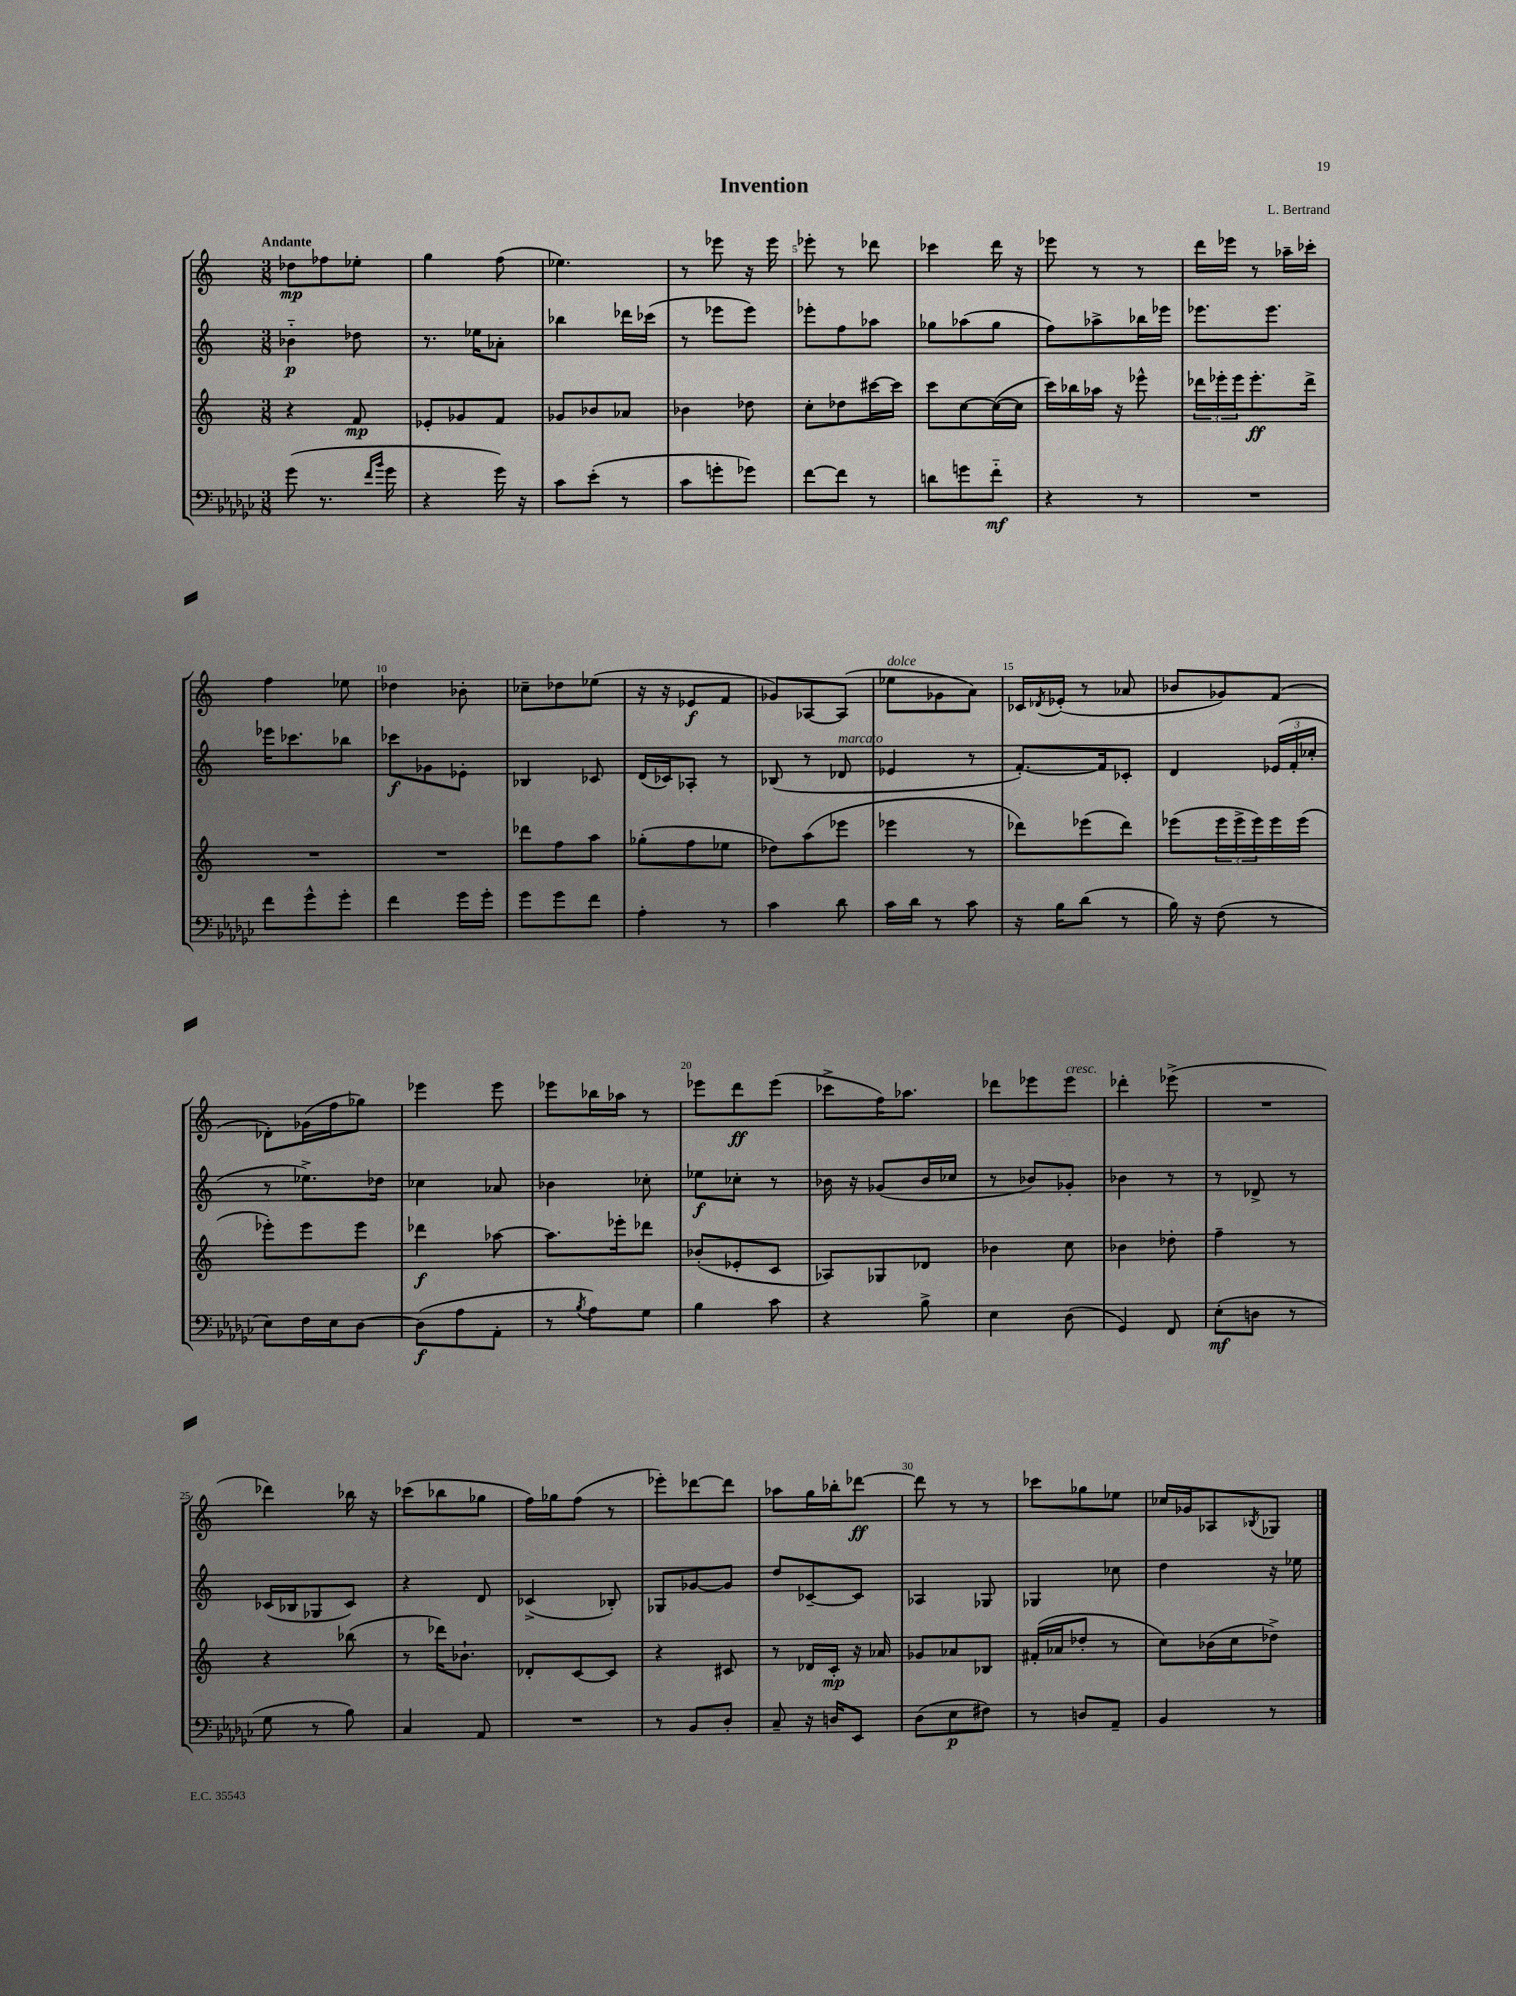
\header { title = "Invention" composer = "L. Bertrand" }
<<
\new StaffGroup <<
\new Staff = "s0" {
    \clef treble \key c \major \numericTimeSignature \time 3/8 \tempo "Andante"
    des''8\mp fes''8 ees''8-. |
    g''4 f''8( |
    ees''4.) |
    r8 ees'''8 r16 ees'''16 |
    ees'''8-. r8 des'''8 |
    ces'''4 d'''16 r16 |
    ees'''8 r8 r8 |
    d'''16 ees'''16 r8 aes''16-- ces'''16-. |
    f''4 ees''8 |
    des''4 bes'8-. |
    ces''8-- des''8 ees''8( |
    r16 r16 ees'8\f f'8 |
    ges'8) aes8~ aes8( |
    ees''8^\markup { \italic "dolce" } ges'8 a'8) |
    ces'16 \acciaccatura { des'8 } ees'16-.( r8 aes'8 |
    bes'8 ges'8) f'8( |
    des'8-.) ges'16( f''16 ges''8) |
    ees'''4 ees'''8 |
    ees'''8 bes''16 aes''16 r8 |
    ees'''8 d'''8\ff ees'''8( |
    ces'''8-> f''16) aes''8. |
    des'''8 ees'''8 ees'''8^\markup { \italic "cresc." } |
    des'''4-. ees'''8->( |
    R4. |
    des'''4) bes''16 r16 |
    ces'''8( bes''8 ges''8 |
    f''16) ges''16 f''8( r8 |
    ees'''8-.) des'''8~ des'''8 |
    aes''8 g''16 bes''16-. des'''8~\ff |
    des'''8 r8 r8 |
    ces'''8 ges''8 ees''8 |
    ces''16 ges'16 aes8 \acciaccatura { bes8 } ges8 \bar "|." |
}
\new Staff = "s1" {
    \clef treble \key c \major \numericTimeSignature \time 3/8
    bes'4-_\p des''8 |
    r8. ees''16 aes'8-. |
    bes''4 des'''16 ces'''16( |
    r8 ees'''8 ees'''8) |
    ees'''8-. f''8 aes''8 |
    ges''8 aes''8( ges''8 |
    f''8) aes''8-> bes''16 ees'''16 |
    ees'''8. ees'''8. |
    ees'''16 ces'''8. bes''8 |
    ces'''8\f ges'8 ees'8-. |
    bes4 ces'8 |
    d'16( ces'16) aes8-. r8 |
    bes8( r8 des'8^\markup { \italic "marcato" } |
    ees'4 r8 |
    f'8.~-.) f'16 ces'8-. |
    d'4 \tuplet 3/2 { ees'16( f'16-. ces''16-. } |
    r8 ees''8.->) des''16 |
    ces''4 aes'8 |
    bes'4 ces''8-. |
    ees''8\f ces''8-. r8 |
    bes'16 r16 ges'8( bes'16 ces''16 |
    r8 bes'8) ges'8-. |
    bes'4 r8 |
    r8 des'8-> r8 |
    ces'16( bes16 ges8 ces'8) |
    r4 d'8 |
    ces'4->( bes8-.) |
    ges8 ges'8~ ges'8 |
    d''8 ces'8~-- ces'8 |
    aes4 ges8 |
    ges4 ces''8 |
    d''4 r16 ees''16 \bar "|." |
}
\new Staff = "s2" {
    \clef treble \key c \major \numericTimeSignature \time 3/8
    r4 f'8\mp |
    ees'8-. ges'8 f'8 |
    ges'8 bes'8 aes'8 |
    bes'4 des''8 |
    c''8-. des''8 cis'''16~ cis'''16 |
    c'''8 c''8~ c''16~( c''16 |
    c'''16) bes''16 aes''16 r16 ees'''8-^ |
    \tuplet 3/2 { des'''16 ees'''16-. ees'''16 } ees'''8.-.\ff des'''16-> |
    R4. |
    R4. |
    des'''8 f''8 a''8 |
    ges''8-.( f''8 ees''8 |
    des''8) a''8( ees'''8 |
    ees'''4 r8 |
    des'''8) ees'''8( des'''8) |
    ees'''8( \tuplet 3/2 { ees'''16 ees'''16-> ees'''16) } ees'''16 ees'''16( |
    ees'''8-.) ees'''8 ees'''8 |
    des'''4\f aes''8~ |
    aes''8. ees'''16-. des'''8 |
    bes'8-.( ees'8-. c'8 |
    aes8) ges8 des'8 |
    bes'4 c''8 |
    bes'4 des''8-. |
    f''4-- r8 |
    r4 bes''8( |
    r8 des'''16) bes'8.-! |
    des'8-. c'8~ c'8 |
    r4 cis'8 |
    r8 des'16 c'16-.\mp r16 aes'16 |
    ges'8 aes'8 bes8 |
    fis'16-.( aes'16 des''8-. r8 |
    c''8) bes'16( c''16 des''8->) \bar "|." |
}
\new Staff = "s3" {
    \clef bass \key ges \major \numericTimeSignature \time 3/8
    ges'8( r8. \grace { f'16 bes'16 } ges'16 |
    r4 ges'16) r16 |
    ces'8 ees'8-.( r8 |
    ces'8 g'8-. ges'8) |
    f'8~ f'8 r8 |
    d'8 g'8 f'8-_\mf |
    r4 r8 |
    R4. |
    f'8 ges'8-^ ges'8-. |
    f'4 ges'16 ges'16-. |
    ges'8 ges'8 f'8 |
    aes4-. r8 |
    ces'4 des'8 |
    ces'16 des'16 r8 ces'8 |
    r16 bes16 des'8( r8 |
    bes16) r16 f8( r8 |
    ees8) f16 ees16 des8~ |
    des8\f( aes8 aes,8-. |
    r8 \acciaccatura { bes8 } aes8) ges8 |
    bes4 ces'8 |
    r4 bes8-> |
    ees4 des8( |
    ges,4) f,8 |
    ees8-.\mf( d8 r8 |
    ges8 r8 bes8) |
    ces4 aes,8 |
    R4. |
    r8 bes,8 des8-. |
    ces8-- r16 d16 ees,8 |
    des8( ees8\p fis8) |
    r8 d8 aes,8-- |
    bes,4 r8 \bar "|." |
}
>>
>>
\layout { \context { \Score \override BarNumber.break-visibility = ##(#f #t #t) barNumberVisibility = #(every-nth-bar-number-visible 5) } }
